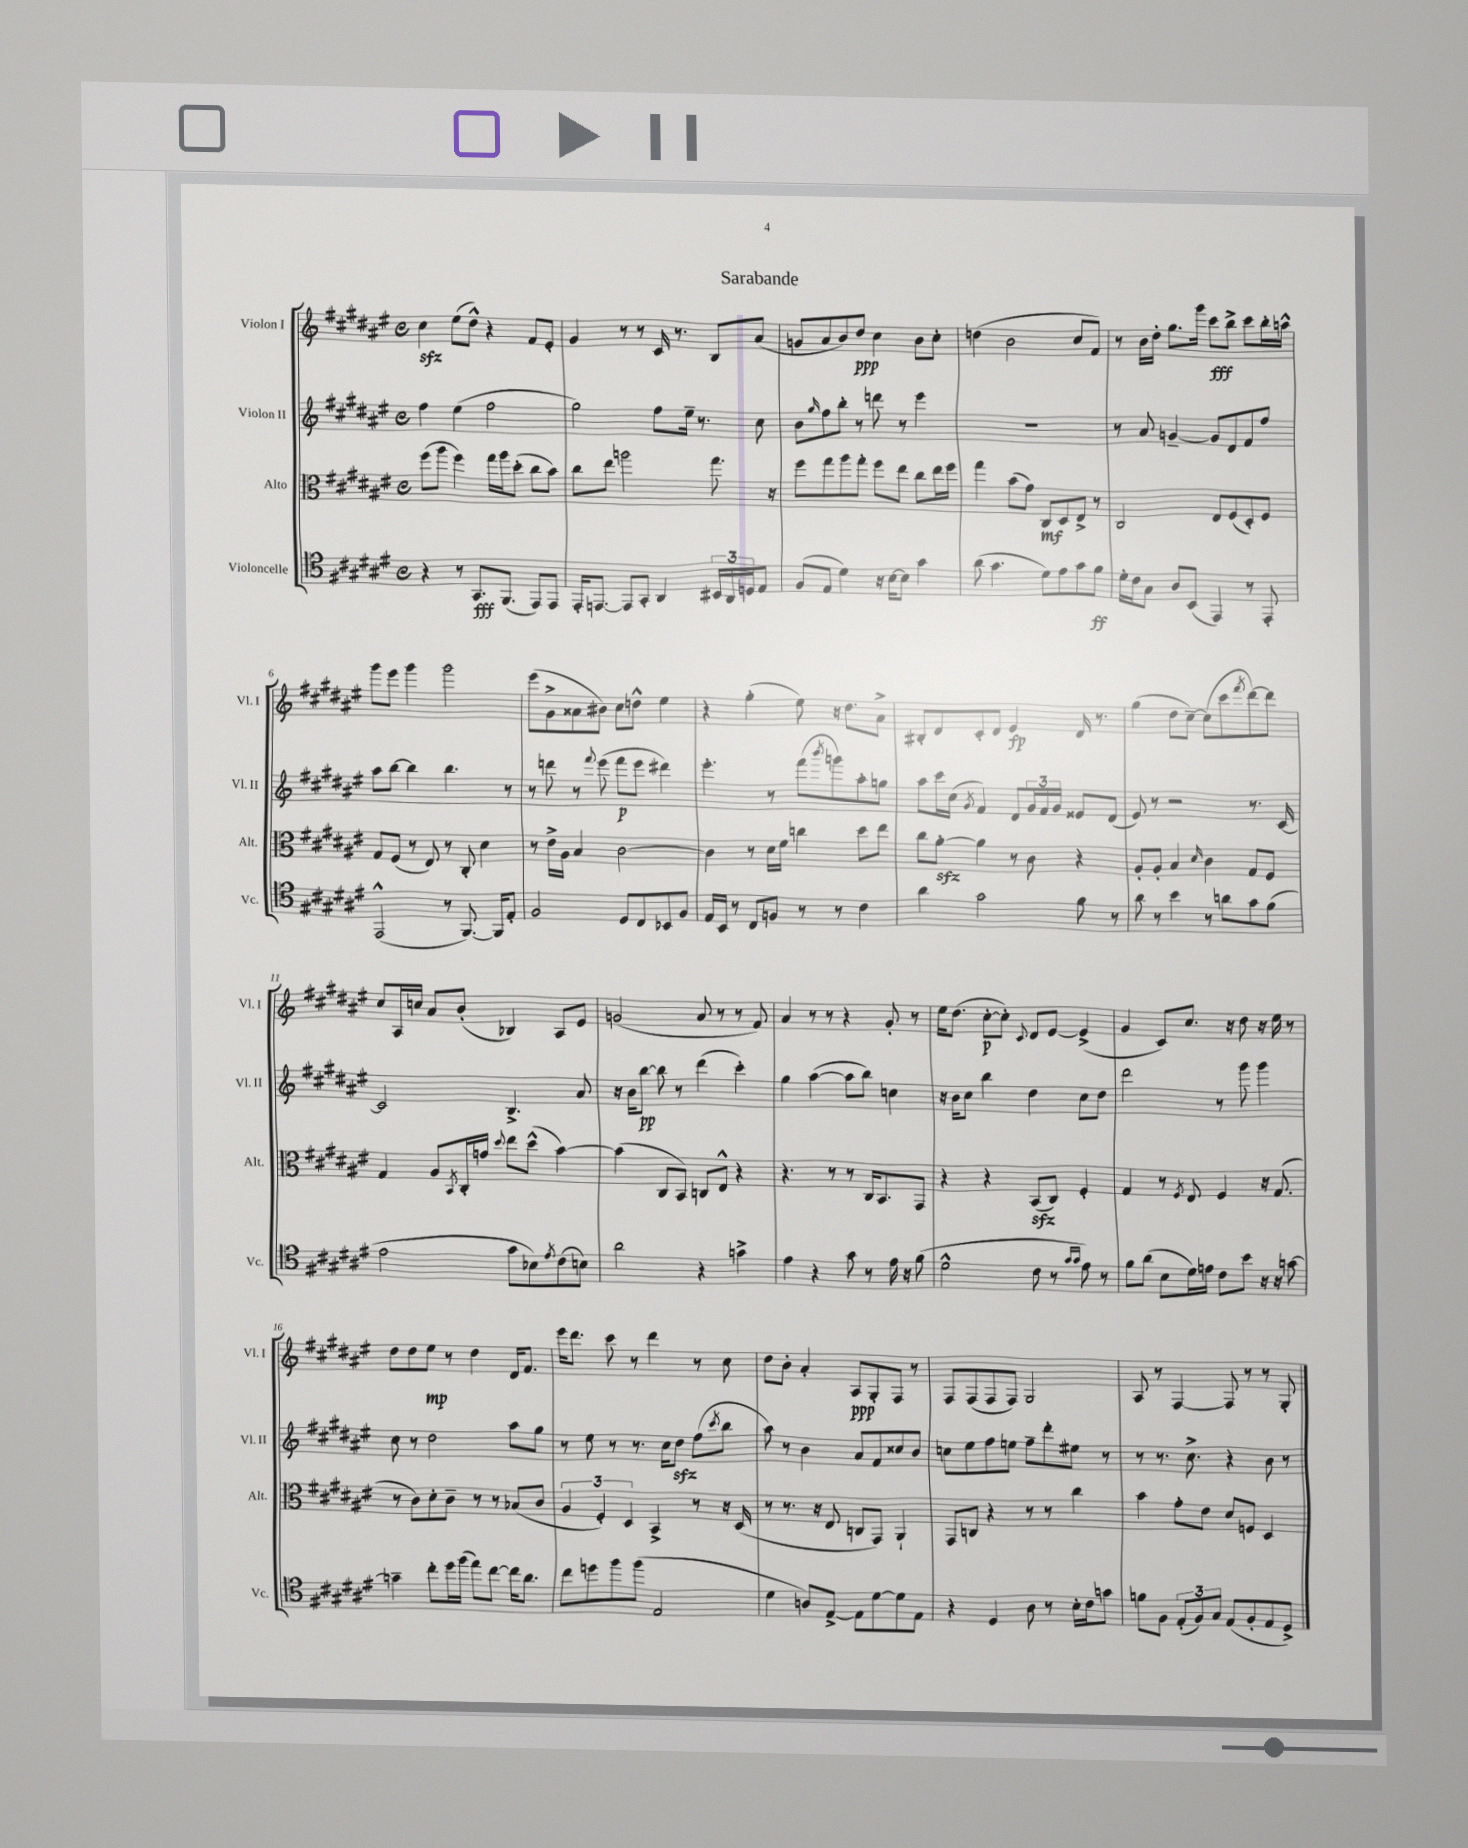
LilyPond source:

\header { title = "Sarabande" }
<<
\new StaffGroup <<
\new Staff = "s0" \with { instrumentName = "Violon I" shortInstrumentName = "Vl. I" } {
    \clef treble \key fis \major \defaultTimeSignature \time 4/4
    cis''4\sfz eis''8( dis''8-^) r4 fis'8 eis'8-. |
    gis'4 r8 r8 cis'16 r8. b8 ais'8( |
    g'8 ais'8 b'8) dis''8\ppp cis''4 b'8 cis''8-. |
    d''4( b'2 cis''8 fis'8) |
    r8 b'16 dis''16-. gis''8. gis'''16 cis'''8\fff b''8-> cis'''8 b''16-. a''16-^ |
    gis'''8 eis'''8 gis'''4 gis'''2 |
    eis'''8( gis'8-> aisis'8 bis'8) cis''8 d''8-^ eis''4 |
    r4 gis''4-.( eis''8) r16 dis''8. ais'8-> |
    bis8-. dis'8 cis'8-. dis'8 eis'4\fp dis'16 r8. |
    gis''4( dis''8 cis''8~--) cis''8( cis'''8 \acciaccatura { fis'''8 } dis'''8~) dis'''8 |
    cis''8 ais16 c''16 ais'8 b'8-.( bes4) ais8 eis'8 |
    g'2( ais'8 r8 r8 fis'8) |
    ais'4 r8 r8 r4 gis'8-. r8 |
    eis''16 dis''8.( cis''8~-.\p cis''8-.) \appoggiatura { cis'8 } dis'8 eis'8~ eis'4->( |
    gis'4 cis'8) cis''8. r16 dis''8 r16 eis''16 r8 |
    dis''8 dis''8 eis''8\mp r8 dis''4 dis'16 fis'8. |
    eis'''16 dis'''8. cis'''8 r8 dis'''4 r8 cis''8 |
    dis''8 b'8-. ais'4-. ais8\ppp gis8-. fis8 r8 |
    fis8 fis8( fis8 fis8) gis2 |
    ais8 r8 fis4~ fis8 r8 r8 gis8-. \bar "|." |
}
\new Staff = "s1" \with { instrumentName = "Violon II" shortInstrumentName = "Vl. II" } {
    \clef treble \key fis \major \defaultTimeSignature \time 4/4
    fis''4 eis''4( fis''2 |
    gis''2) fis''8 eis''16-- r8. cis''8 |
    b'8 \grace { gis''16 } fis''8 b''8-. r8 d'''8 r8 eis'''4 |
    R1 |
    r8 ais'8 g'4~-- g'8 dis'8 fis'8 fis''8 |
    ais''8 b''8~ b''4 b''4. r8 |
    r8 d'''8 r8 \appoggiatura { fis'''8 } eis'''8( fis'''8\p eis'''8 dis'''4) |
    eis'''4.-. r8 fis'''8( \acciaccatura { b'''8 } g'''8) ais''8-. g''8 |
    ais''8 cis'''16 cis''16( \acciaccatura { gis'8 } fis'4) dis'8 \tuplet 3/2 { gis'16 fis'16 gis'16 } eisis'8 dis'8( |
    eis'8) r8 r2 r8. cis'16~ |
    cis'2 b4.-> ais'8 |
    r16 b'16 b''8~\pp b''8 r8 dis'''4( cis'''4-.) |
    gis''4 ais''4~( ais''8 b''8) c''4 |
    r16 b'16 cis''8 b''4 dis''4 cis''8 dis''8 |
    dis'''2 r8 gis'''8 gis'''4 |
    cis''8 r8 dis''2 ais''8 gis''8 |
    r8 eis''8 r8 r8. cis''16 dis''8\sfz fis''8( \acciaccatura { cis'''8 } b''8 |
    ais''8) r8 b'4 ais'8 fis'8 cisis''8 b'8 |
    c''8 eis''8 fis''8 e''8 fis''8-- dis'''8-. eis''8 r8 |
    r8 r8. cis''8.-> r4 b'8 r8 \bar "|." |
}
\new Staff = "s2" \with { instrumentName = "Alto" shortInstrumentName = "Alt." } {
    \clef alto \key fis \major \defaultTimeSignature \time 4/4
    fis''8( ais''8 fis''4) gis''16 ais''16 dis''8-.( cis''8 b'8) |
    cis''8 eis''8 a''2 gis''8. r16 |
    fis''8 gis''8 ais''8 gis''8-. fis''8 eis''8 cis''8 eis''16 fis''16 |
    gis''4 b'8( gis'8) cis8\mf dis8 eis8-> r8 |
    cis2 eis8 fis8( dis8-.) fis8 |
    gis8 fis8( r8 eis8) r8 cis8-. dis'4 |
    r8 eis'16-> ais16 b4 cis'2~ |
    cis'4 r8 dis'16 fis'16 c''4 dis''8 eis''8 |
    cis''8 ais'8~-.\sfz ais'4 r8 cis'8 r4 |
    ais8-. ais8-. b4 \grace { dis'16 } cis'4 gis8 fis8 |
    gis4 ais8 \acciaccatura { b,8 } cis16-. g'16 \appoggiatura { dis''8 } eis''8 dis''8-^( b'4~) |
    b'4( cis8 b,8) c8 eis8-^ r4 |
    r4. r8 r8 cis16 b,8. gis,8 |
    r4 r4 b,8\sfz( cis8) fis4-. |
    gis4 r8 \acciaccatura { fis8 } eis8 fis4 r16 gis8.( |
    r8 cis'8) dis'8-. cis'8-- r8 r8 bes8( cis'8 |
    \tuplet 3/2 { ais4 fis4-.) dis4 } b,4-> r8 r16 dis16( |
    r8 r8. r16 eis8 c8 gis,8) ais,4-! |
    gis,8 c8 r4 r8 r8 cis''4 |
    b'4 gis'8-. eis'8 dis'8 f8 dis4 \bar "|." |
}
\new Staff = "s3" \with { instrumentName = "Violoncelle" shortInstrumentName = "Vc." } {
    \clef tenor \key fis \major \defaultTimeSignature \time 4/4
    r4 r8 gis,8.\fff fis,8.( eis,8) eis,8 |
    eis,16-. e,8.~ e,8 gis,8-. ais,4 \tuplet 3/2 { bis,16 ais,16 d16 } eis8 |
    fis8( eis8 dis'4) r16 b16~ b8 gis'4 |
    ais'8( gis'4. dis'8) eis'8 gis'8 fis'8\ff |
    dis'16-. cis'16 gis8 ais8 b,8( eis,4) r8 eis,8-. |
    eis,2-^( r8 fis,8.~) fis,16 eis8-. |
    fis2 dis8 cis8 bes,8 fis8 |
    eis16 b,16 r8 cis8 f8 r8 r8 cis'4 |
    ais'4 gis'2 fis'8 r8 |
    ais'8 r8 b'4 r8 a'8 gis'8 fis'8( |
    eis'2 gis'8 bes8) \acciaccatura { eis'8 } cis'8( b8) |
    ais'2 r4 g'4-> |
    eis'4 r4 gis'8 r8 eis'16 r16 fis'8( |
    dis'2-^ cis'8 r8 \grace { gis'16 gis'16 } eis'8) r8 |
    fis'8 ais'8( b8 dis'16) e'16 cis'8 b'8 r16 r16 g'8~ |
    g'4-- cis''8-. dis''16 fis''16( eis''8) cis''8~ cis''16 ais'8. |
    cis''8 d''8 fis''8 fis''8( eis2 |
    dis'4 a8) eis8~-> eis8 dis'8~ dis'8 eis8 |
    r4 dis4 ais8 r8 b16-. cis'16 g'8 |
    f'8 fis8 \tuplet 3/2 { eis8-.( fis8) gis8 } eis8( fis8-. eis8 dis8->) \bar "|." |
}
>>
>>
